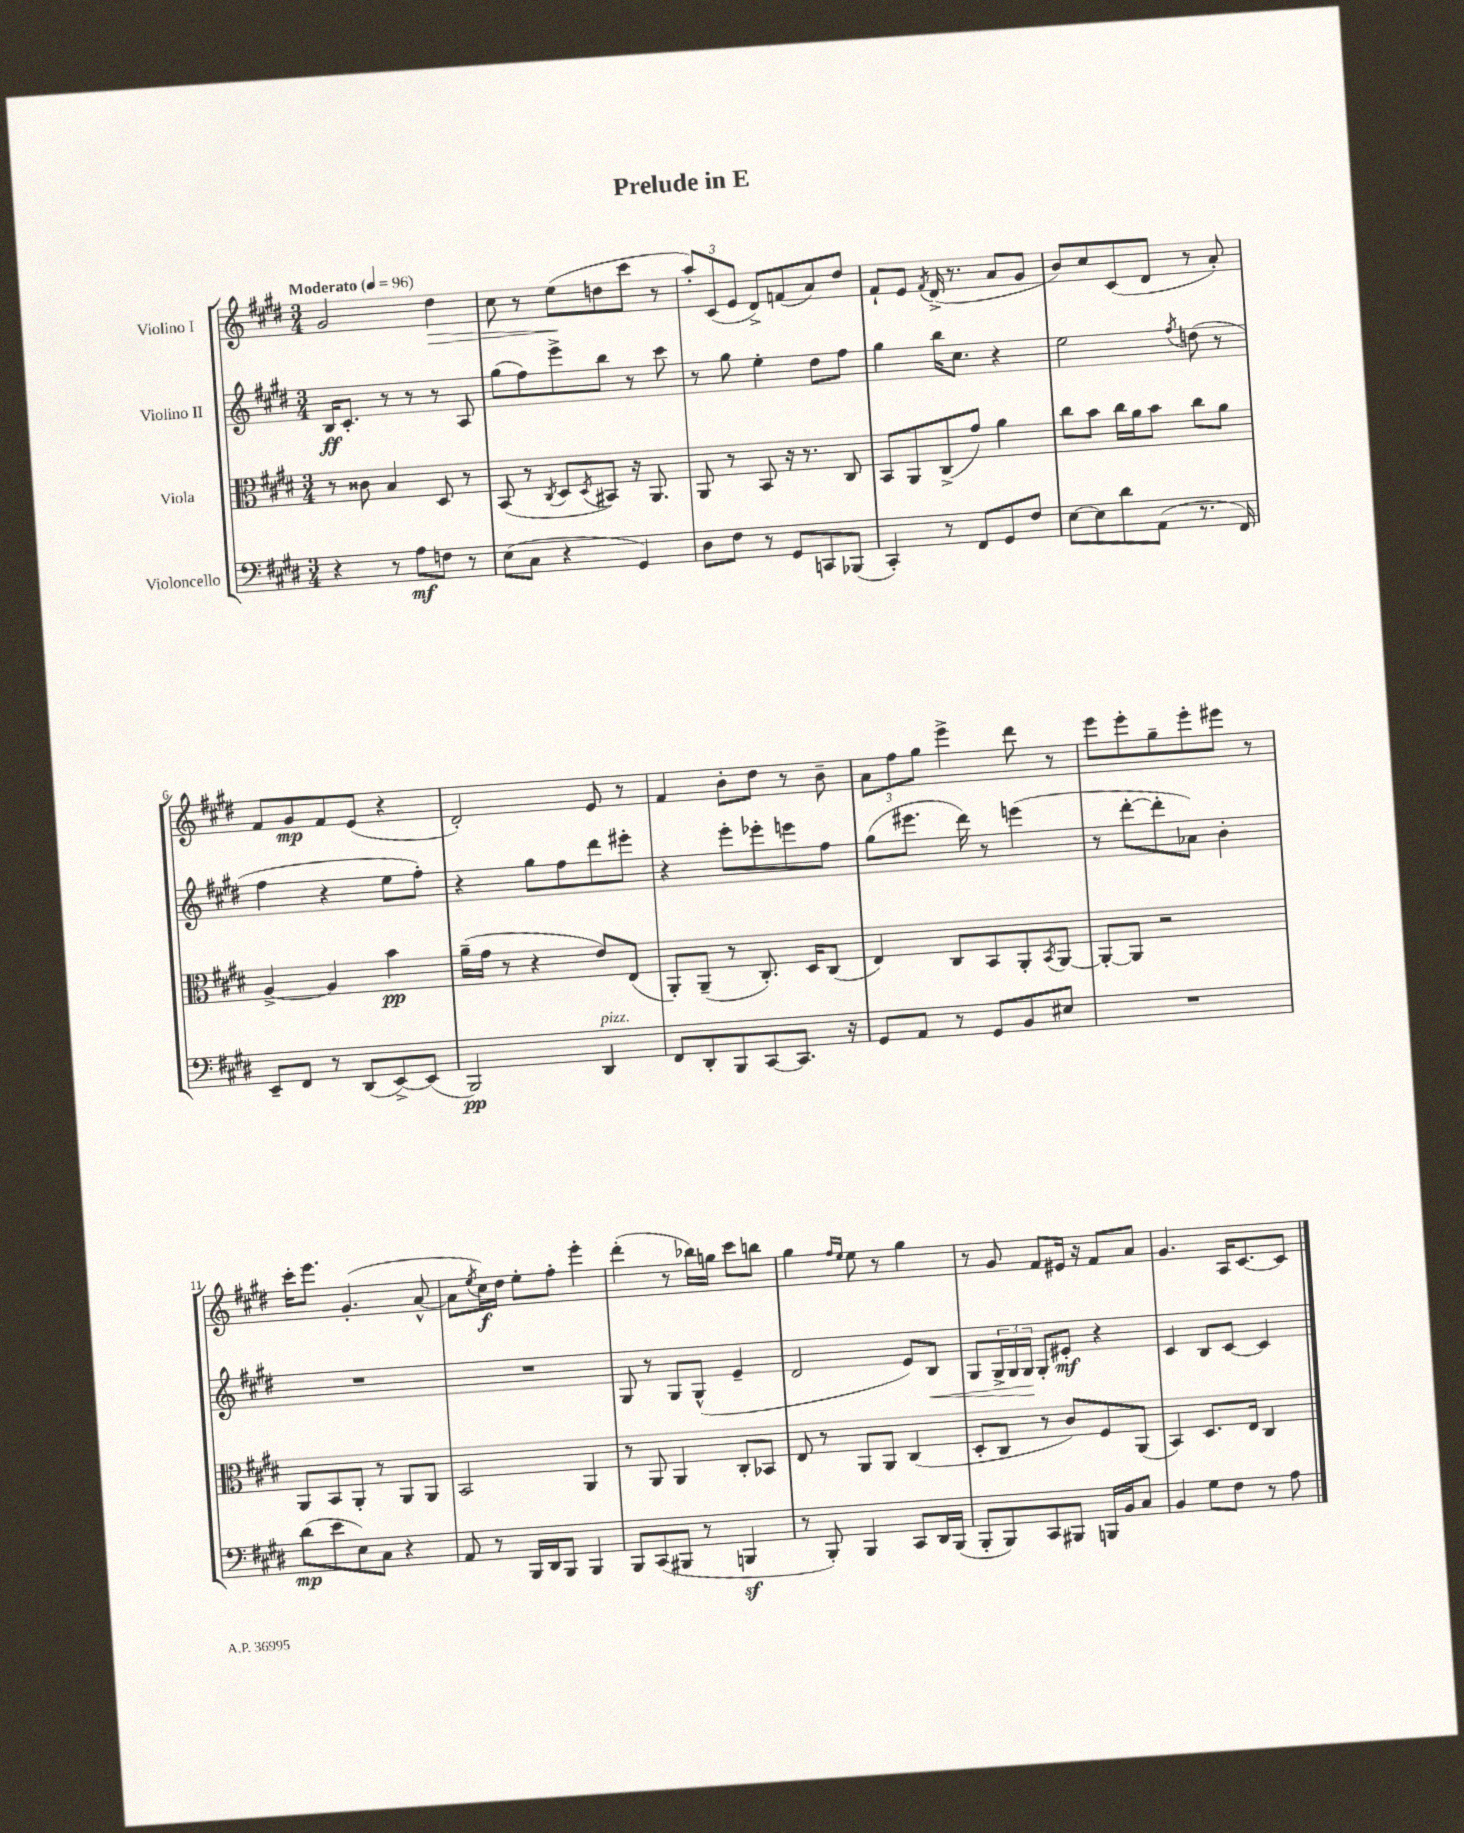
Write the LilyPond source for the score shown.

\header { title = "Prelude in E" }
<<
\new StaffGroup <<
\new Staff = "s0" \with { instrumentName = "Violino I" } {
    \clef treble \key e \major \numericTimeSignature \time 3/4 \tempo "Moderato" 4 = 96
    gis'2 dis''4\> |
    cis''8 r8 e''8\!( d''8 cis'''8 r8 |
    \tuplet 3/2 { a''8-.) cis'8( e'8 } dis'8->) f'8( a'8) dis''8 |
    fis'8-! e'8 \acciaccatura { fis'8 } dis'16->( r8. a'8 gis'8 |
    b'8) cis''8 cis'8( dis'8 r8 a'8-.) |
    fis'8 gis'8\mp fis'8 e'8( r4 |
    dis'2-.) e'8 r8 |
    fis'4 b'8-. dis''8 r8 b'8-- |
    \tuplet 3/2 { a'8 fis''8 gis''8 } e'''4-> dis'''8 r8 |
    e'''8 e'''8-. gis''8-- e'''8-. eis'''8 r8 |
    cis'''16-. e'''8. gis'4.-.( a'8~-^ |
    a'8 \acciaccatura { e''8 } cis''16\f) dis''16 e''8-. fis''8-. e'''4-. |
    dis'''4-.( r8 bes''16) g''16 cis'''8 b''8 |
    gis''4 \grace { fis''16 e''16 } e''8 r8 gis''4 |
    r8 gis'8 fis'8 eis'16 r16 fis'8 a'8 |
    gis'4. a16 cis'8.~ cis'8 \bar "|." |
}
\new Staff = "s1" \with { instrumentName = "Violino II" } {
    \clef treble \key e \major \numericTimeSignature \time 3/4
    b16\ff cis'8.-. r8 r8 r8 a8 |
    gis''8( fis''8) e'''8-> b''8 r8 cis'''8 |
    r8 gis''8 e''4-. dis''8 fis''8 |
    gis''4 b''16 cis''8. r4 |
    e''2 \acciaccatura { fis''8 } d''8( r8 |
    fis''4 r4 e''8 fis''8-.) |
    r4 gis''8 fis''8 dis'''8 eis'''8-. |
    r4 e'''8-. ees'''8-. e'''8 fis''8 |
    gis''8( eis'''8. dis'''16) r8 e'''4( |
    r8 dis'''8~-. dis'''8-. aes'8) b'4-. |
    R2. |
    R2. |
    gis8 r8 gis8 gis8-^( e'4-- |
    dis'2 e'8) b8\< |
    gis8 \tuplet 3/2 { gis16-> gis16 gis16\! } gis8-. eis'8-.\mf r4 |
    cis'4 b8 cis'8~ cis'4 \bar "|." |
}
\new Staff = "s2" \with { instrumentName = "Viola" } {
    \clef alto \key e \major \numericTimeSignature \time 3/4
    r8 cisis'8 b4 dis8 r8 |
    b,8( r8 \acciaccatura { cis8 } dis8 \acciaccatura { dis8 } bis,8) r16 a,8. |
    a,8 r8 b,8 r16 r8. cis8 |
    b,8 a,8 cis8->( gis'8) a'4 |
    cis''8 b'8 cis''16 a'16 b'8 cis''8 a'8 |
    a4~-> a4 b'4\pp |
    a'16--( gis'16 r8 r4 e'8) e8( |
    a,8-.) a,8--( r8 cis8.-.) dis16 cis8( |
    e4) cis8 b,8 a,8-. \acciaccatura { b,8 } a,8~ |
    a,8~-. a,8 r2 |
    a,8 b,8 a,8-. r8 a,8 a,8 |
    b,2 a,4 |
    r8 a,8 a,4 cis8-. bes,8 |
    e8 r8 a,8 a,8 cis4( |
    dis8-. cis8 r8 cis'8) fis8 a,8( |
    b,4) dis8. e16 cis4 \bar "|." |
}
\new Staff = "s3" \with { instrumentName = "Violoncello" } {
    \clef bass \key e \major \numericTimeSignature \time 3/4
    r4 r8 a8\mf f8 r8 |
    e8( cis8 r4 gis,4) |
    dis8 fis8 r8 gis,8 c,8 bes,,8( |
    cis,4-.) r8 fis,8 gis,8 fis8 |
    e8~ e8 dis'8 a,8( r8. fis,16) |
    e,8-- fis,8 r8 dis,8( e,8~->) e,8( |
    b,,2\pp) dis,4^\markup { \italic "pizz." } |
    fis,8 dis,8-. b,,8 cis,8~ cis,8. r16 |
    gis,8 a,8 r8 gis,8 b,8 eis8 |
    R2. |
    dis'8\mp( e'8 e8) cis8 r4 |
    a,8 r8 b,,16 dis,16 b,,8 b,,4 |
    b,,8 cis,8( bis,,8 r8 b,,4\sf |
    r8 b,,8-.) b,,4 cis,8 dis,16 b,,16( |
    b,,8-. b,,8) cis,8 bis,,8 b,,16 b,16 cis8 |
    b,4 gis8 fis8 r8 a8 \bar "|." |
}
>>
>>
